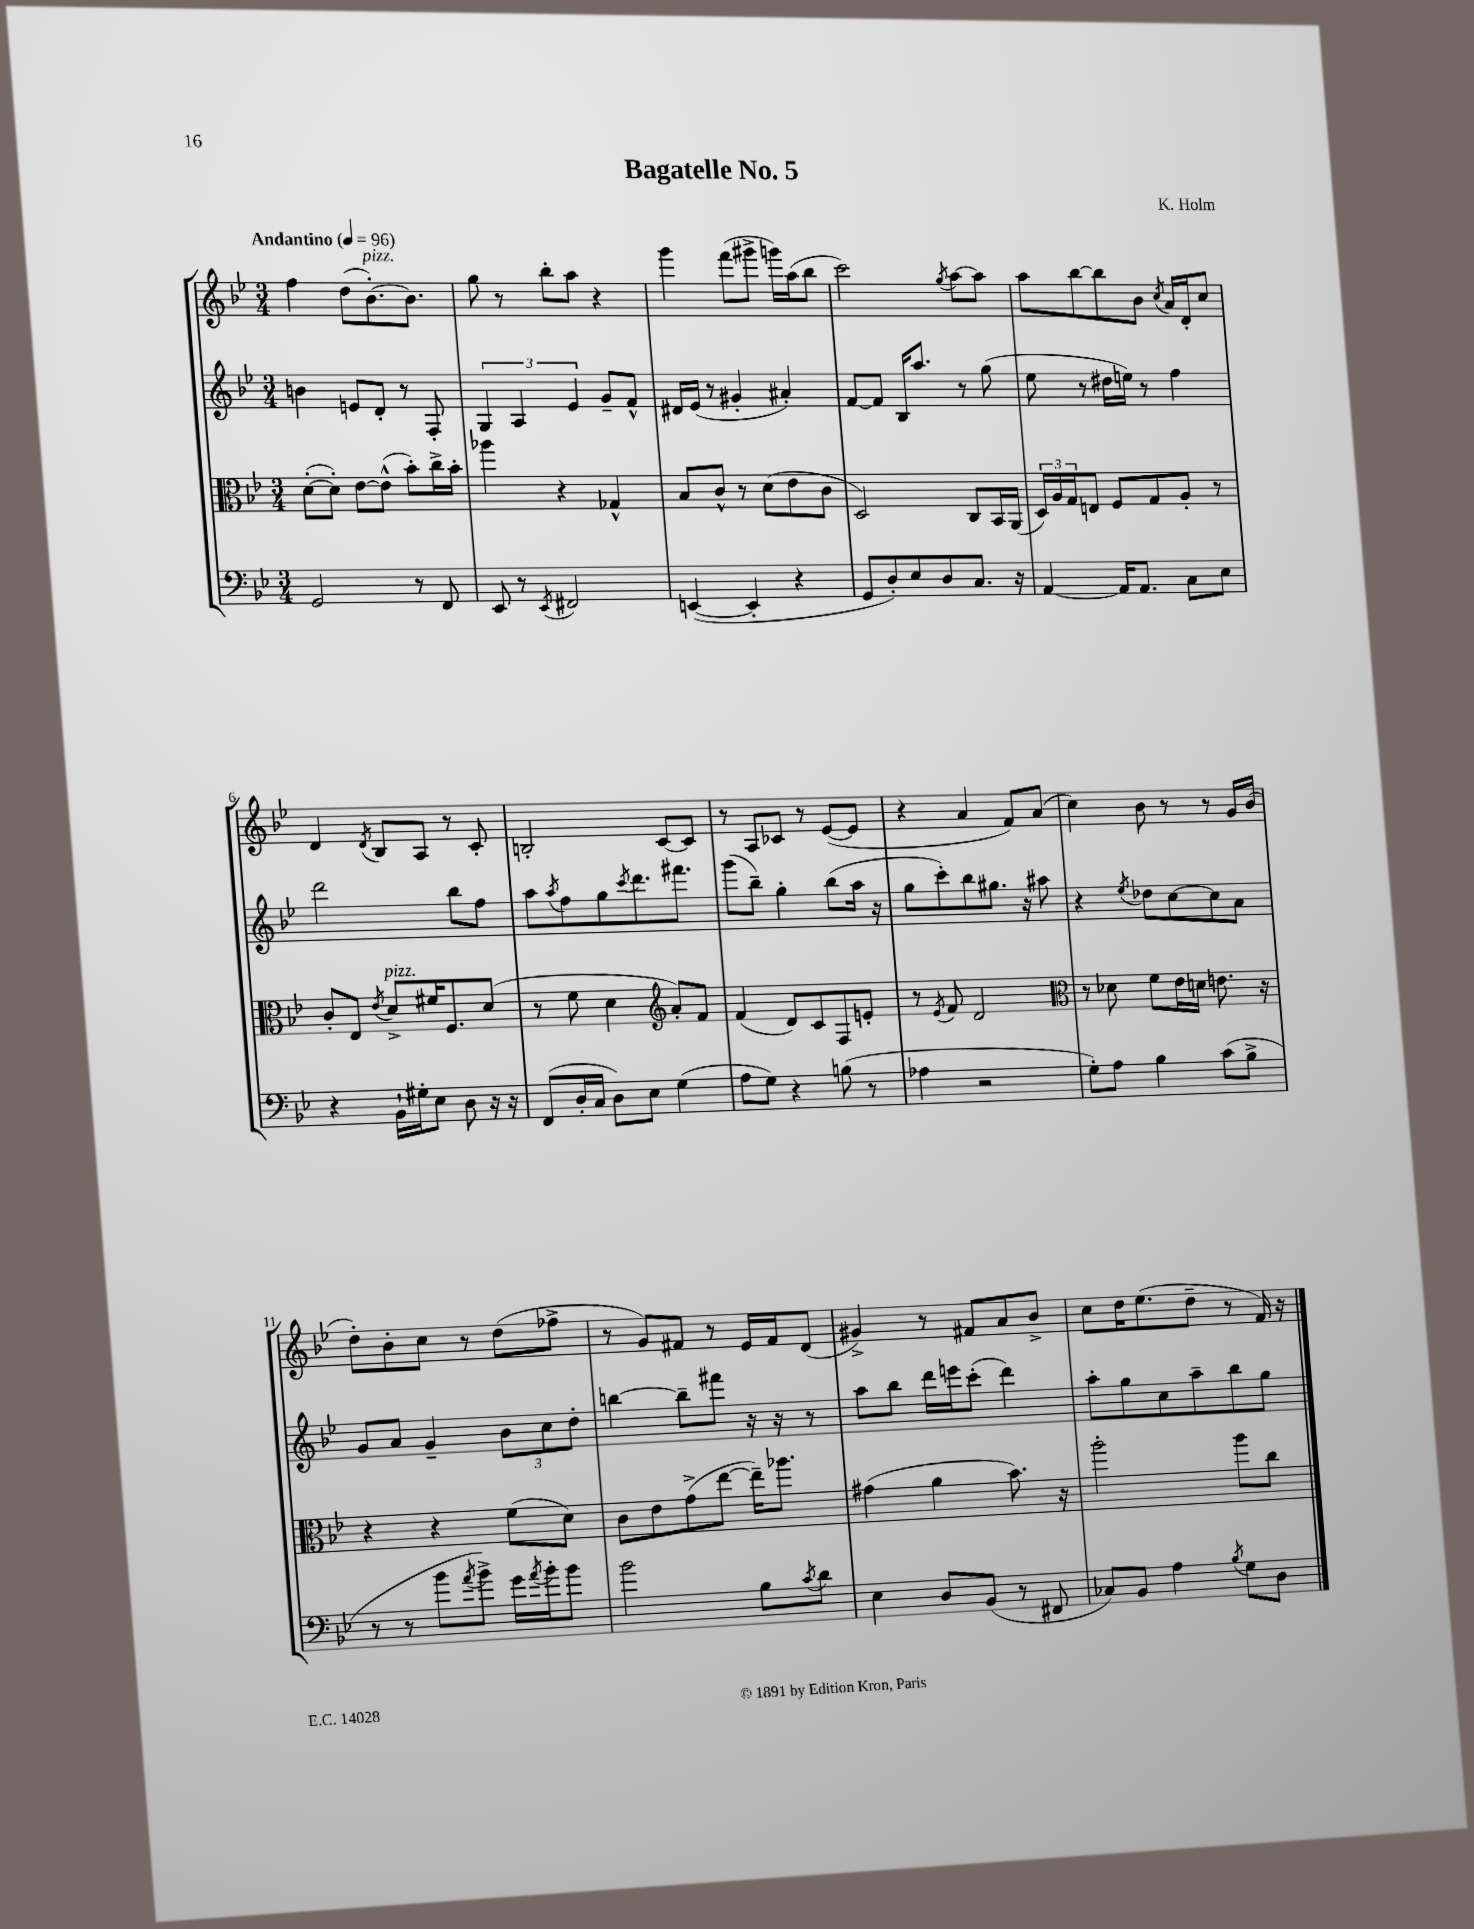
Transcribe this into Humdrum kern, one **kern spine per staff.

**kern	**kern	**kern	**kern
*part4	*part3	*part2	*part1
*staff4	*staff3	*staff2	*staff1
*clefF4	*clefC3	*clefG2	*clefG2
*k[b-e-]	*k[b-e-]	*k[b-e-]	*k[b-e-]
*M3/4	*M3/4	*M3/4	*M3/4
*MM96	*MM96	*MM96	*MM96
=1	=1	=1	=1
!	!	!	!LO:TX:a:B:t=Andantino
2GG/	([8d'\L	4bn\	4ff\
.	8d'\J])	.	.
.	[8e-\L	8en/L	(8dd\L
!	!	!	!LO:TX:a:i:t=pizz.
.	(8e-^^\J]	8d'/J	[8.b-'\)
8r	8b-'\L)	8r	.
.	.	.	8.b-\J]
8FF/	16cc^\L	8F'/	.
.	16b-'\JJ	.	.
=2	=2	=2	=2
8EE-/	4aa-X\	6G/	8gg\
8r	.	.	8r
.	.	6A/	.
8qEE-/	.	.	.
2FF#X/	4r	.	8bb-'\L
.	.	6e-/	.
.	.	.	8aa\J
.	4G-X^^/	8g~/L	4r
.	.	8f^^/J	.
=3	=3	=3	=3
([4EEn/	8B-/L	16d#X/LL	4ggg\
.	.	(16e-/JJ	.
.	8c^^/J	8r	.
4EE'/]	8r	4g#X'/	(8fff\L
.	(8d\L	.	8ggg#X^\J
4r	8e-\	4a#X'/)	16gggn\LL)
.	.	.	(16aa\J
.	8c\J	.	8bb-\J
=4	=4	=4	=4
8GG/L	2D/)	[8f/L	2ccc\)
8D'/)	.	8f/J]	.
8E-/	.	16B-/KL	.
.	.	8.aa/J	.
8D/	.	.	.
.	.	.	8qgg/
8.C/J	8C/L	8r	[8aa\L
.	16BB-/L	(8gg\	8aa\J]
16r	(16AA/JJ	.	.
=5	=5	=5	=5
[4AA/	24D/LL)	8ee-\	8aa\L
.	24A/	.	.
.	24G/J	.	.
.	8En/J	8r	[8bb-\
16AA/KL]	8F/L	16dd#X\LL	8bb-\]
8.AA/J	.	16een\JJ)	.
.	8G/	8r	8b-\J
.	.	.	8qcc/
8C\L	8A'/J	4ff\	16a/LL
.	.	.	16d'/J
8E-\J	8r	.	8cc/J
!!LO:LB:g=z
=6	=6	=6	=6
4r	8c'/L	2ddd\	4d/
.	8E-/J	.	.
.	8qe-/	.	8qd/
!	!LO:TX:a:i:t=pizz.	!	!
16BB-`\LL	8d^/L	.	8B-/L
16G#X'\J	.	.	.
8E-\J	16f#X/K	.	8A/J
.	8.F/	.	.
8D\	.	8bb-\L	8r
16r	(8d/J	8ff\J	8c'/
16r	.	.	.
=7	=7	=7	=7
(8FF/L	8r	8aa\L	2Bn'/
.	.	8qaa/	.
16D'/L	8f\	8ff\	.
16C/JJ	.	.	.
8D\L)	4d\	8gg\	.
.	.	8qccc/	.
8E-\J	.	8.ddd\	.
*	*clefG2	*	*
(4G\	8a'/L)	.	[8c/L
.	.	8.fff#X\J	.
.	8f/J	.	8c/J]
=8	=8	=8	=8
8A\L	(4f/	(8ggg\L	8r
8G\J)	.	8bb-~\J)	8A/L
4r	8d/L)	4gg'\	8c-X/J
.	8c/	.	8r
(8Bn\	8F/	(8bb-\L	([8e-/L
8r	8en'/J	16aa\Jk	8e-/J]
.	.	16r	.
=9	=9	=9	=9
4A-X\	8r	8gg\L	4r
.	8qe-/	.	.
.	8f/	8ccc'\)	.
2r	2d/	8bb-\	4a/
.	.	8.gg#X\J	.
.	.	.	8f/L)
.	.	16r	.
.	.	8aa#X\	(8a/J
=10	=10	=10	=10
*	*clefC3	*	*
8G'\L)	8r	4r	4cc\)
8A\J	8d-X\	.	.
.	.	8qee-/	.
4B-\	8f\L	8dd-X\L	8b-\
.	16e-\L	[8cc\	8r
.	16dn\JJ	.	.
(8c\L	8.en\	8cc\]	8r
8B-^\J	.	8a\J	16g/LL
.	16r	.	(16b-/JJ
!!LO:LB:g=z
=11	=11	=11	=11
8r	4r	8g/L	8dd'\L)
8r	.	8a/J	8b-'\
8b-\L	4r	4g~/	8cc\J
8qa/	.	.	.
8b-^\J)	.	.	8r
16g\LL	(8f\L	12b-\L	(8dd\L
8qa/	.	.	.
16b-'\J	.	.	.
.	.	12cc\	.
8b-\J	8d\J)	.	8ff-X^\J
.	.	12dd'\J	.
=12	=12	=12	=12
2b-\	8c\L	[4bbn\	8r
.	8e-\	.	8g/L)
.	(8g^\	8bb~\L]	8f#X/J
.	[8ee-\J	8fff#X\J	8r
8B-\L	16ee-~\KL])	16r	16e-/LL
.	8.aa-X\J	16r	16f#/J
8qc/	.	.	.
8d\J	.	8r	(8d/J
=13	=13	=13	=13
4E-\	(4g#X\	8aa\L	4g#X^/)
.	.	8bb-\J	.
8D/L	4a\	16ddd\LL	8r
.	.	16eeen\J	.
(8BB-/J	.	(8ccc'\J	8f#X/L
8r	8.b-\)	4ddd\)	8a/
8FF#X/	.	.	8b-^/J
.	16r	.	.
=14	=14	=14	=14
8C-X/L)	2aa'\	8aa'\L	8cc\L
8BB-/J	.	8gg\	16dd\K
.	.	.	(8.ee-\
4A\	.	8cc\	.
.	.	8aa~\	8dd~\J
8qB-/	.	.	.
8G\L	8aa\L	8bb-\	8r
8D\J	8cc\J	8gg\J	16f/)
.	.	.	16r
==	==	==	==
*-	*-	*-	*-
